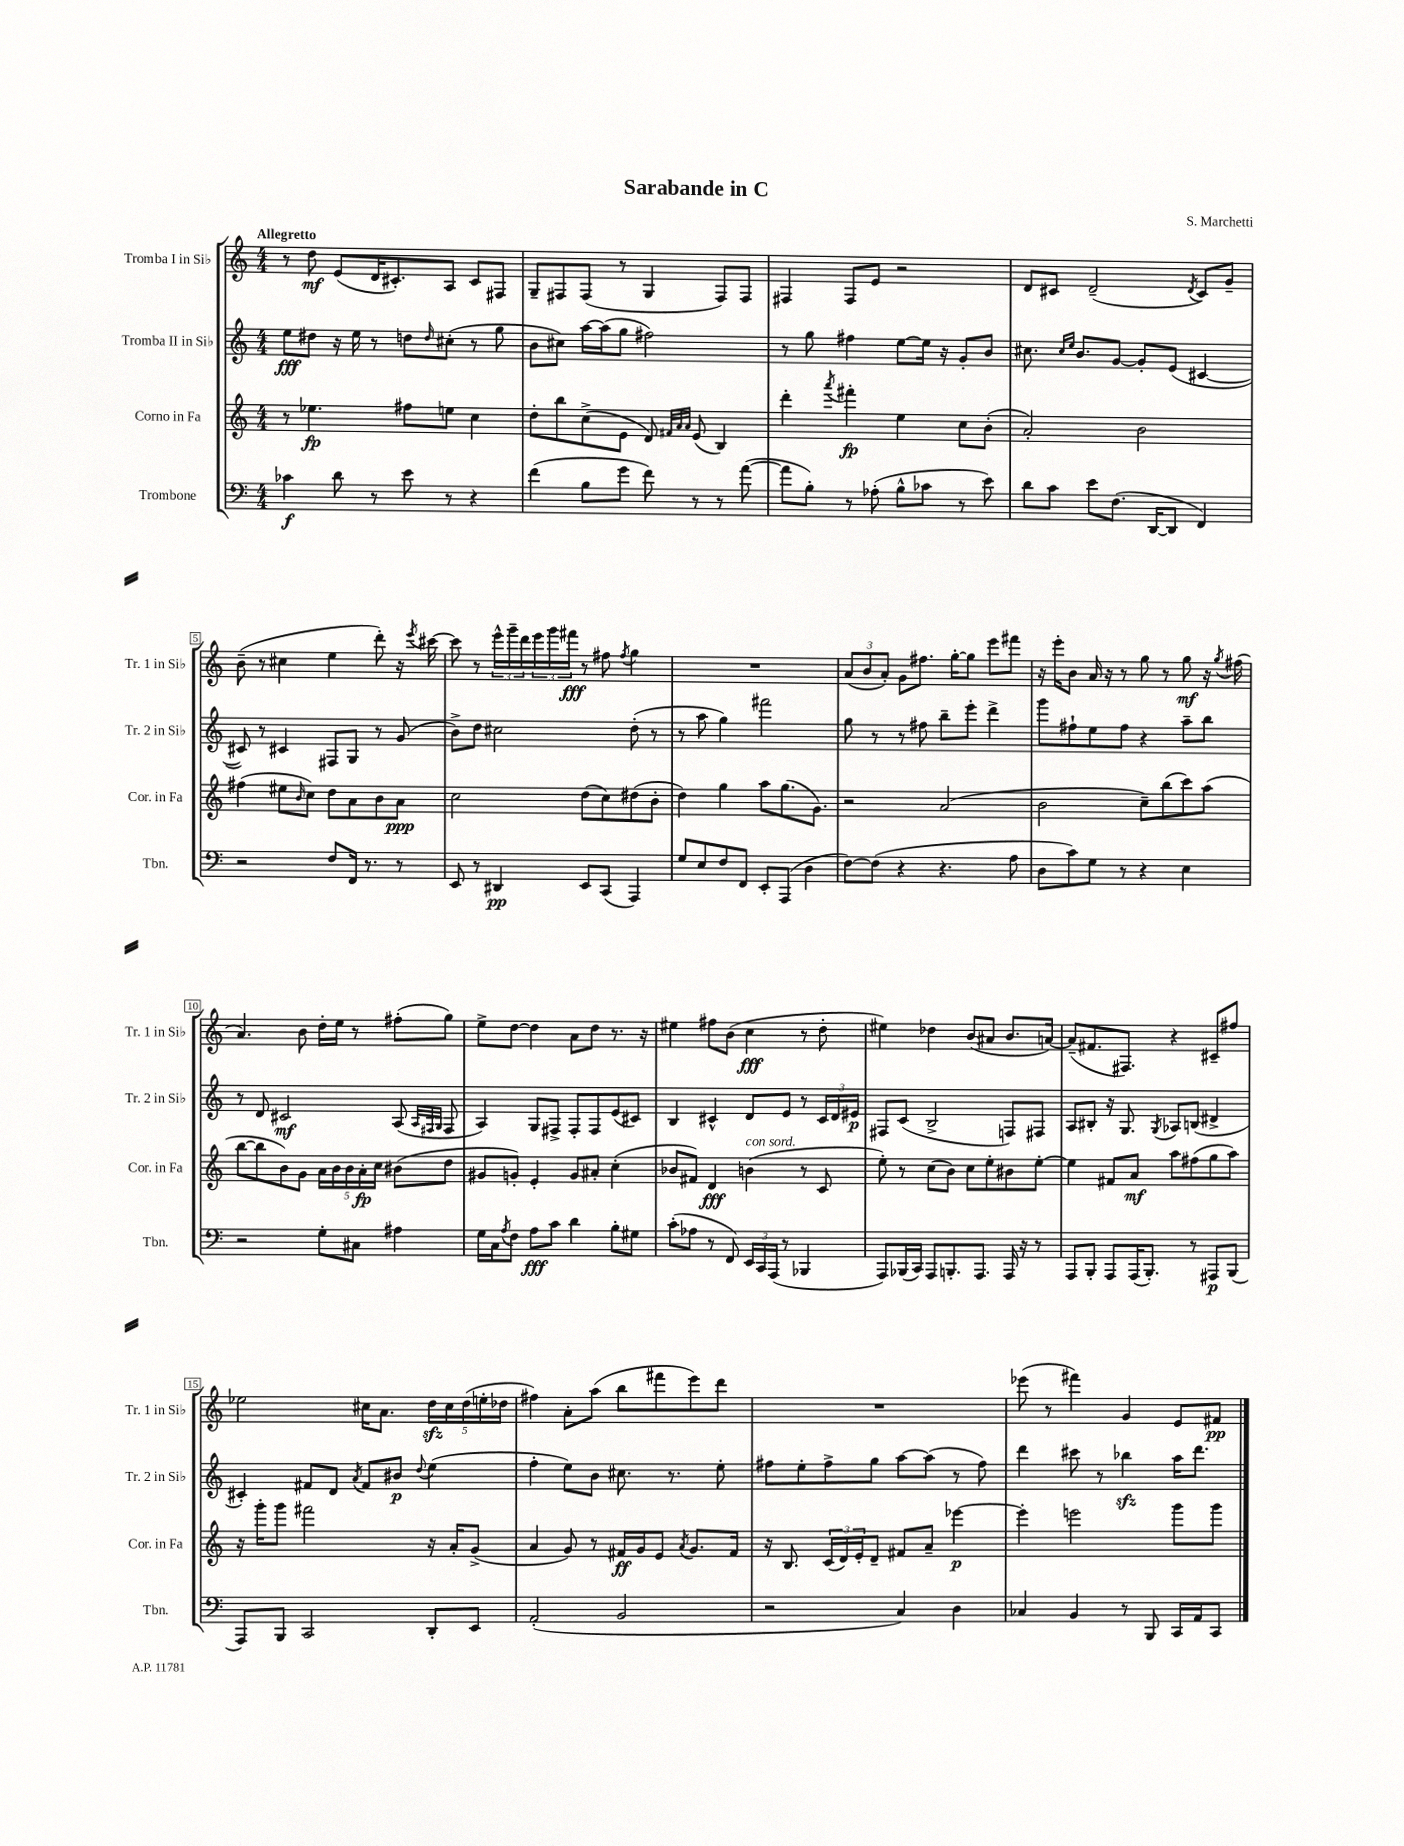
\header { title = "Sarabande in C" composer = "S. Marchetti" }
<<
\new StaffGroup <<
\new Staff = "s0" \with { instrumentName = "Tromba I in Sib" shortInstrumentName = "Tr. 1 in Sib" } {
    \clef treble \key c \major \numericTimeSignature \time 4/4 \tempo "Allegretto"
    r8 d''8\mf e'8( d'16 cis'8.-.) a8 cis'8 fis8 |
    g8-- fis8 fis8( r8 g4 fis8) fis8 |
    fis4 fis8 e'8 r2 |
    d'8 cis'8 d'2--( \acciaccatura { d'8 } cis'8) g'8-- |
    b'8--( r8 cis''4 e''4 d'''8-.) r16 \acciaccatura { e'''8 } cis'''16~ |
    cis'''8 r8 \tuplet 3/2 { e'''16-^ g'''16-- d'''16 } \tuplet 3/2 { e'''16 g'''16 fis'''16\fff } r8 fis''8 \acciaccatura { fis''8 } g''4 |
    R1 |
    \tuplet 3/2 { a'8( b'8 a'8-.) } g'8 fis''8. g''16~-. g''8 e'''8 fis'''8 |
    r16 e'''16-. b'8 a'16 r16 r8 g''8 r8 g''8\mf r16 \acciaccatura { g''8 } fis''16( |
    a'4.) b'8 d''16-. e''16 r8 fis''8-.( g''8) |
    e''8-> d''8~ d''4 a'8 d''8 r8. r16 |
    eis''4 fis''8 b'8( c''4\fff r8 d''8-. |
    eis''4) des''4 b'8( ais'8 b'8. a'16~) |
    a'8--( fis'8. fis8.) r4 cis'8-- fis''8 |
    ees''2 cis''16 a'8. \tuplet 5/4 { d''16\sfz cis''16 d''16( e''16-. des''16 } |
    fis''4) a'8-. a''8( b''8 fis'''8 e'''8) d'''8 |
    R1 |
    ees'''8( r8 fis'''4) g'4 e'8 fis'8\pp \bar "|." |
}
\new Staff = "s1" \with { instrumentName = "Tromba II in Sib" shortInstrumentName = "Tr. 2 in Sib" } {
    \clef treble \key c \major \numericTimeSignature \time 4/4
    e''8\fff dis''8 r16 e''16 r8 d''8 \grace { d''16 } cis''8-.( r8 g''8 |
    b'8 cis''8) a''16~ a''16( g''8 fis''2) |
    r8 g''8 fis''4 e''8~ e''16 r16 g'8-. b'8 |
    cis''8. \grace { cis''16 e''16 } b'8. g'8~ g'8-. e'8( cis'4~ |
    cis'8) r8 cis'4 fis8 g8 r8 g'8( |
    b'8->) d''8 cis''2 d''8-.( r8 |
    r8 a''8 g''4) fis'''2 |
    g''8 r8 r8 fis''8 b''8-- e'''8-. d'''4-> |
    g'''8 fis''8-! e''8 fis''8 r4 a''8-- b''8 |
    r8 d'8 cis'2\mf a8( \grace { a32 fis32 g32 } fis8 |
    a4) g8 fis8-> fis8-. fis8 e'8( cis'8) |
    b4 cis'4-^ d'8 e'8 r8 \tuplet 3/2 { cis'16 d'16 eis'16\p } |
    fis8 c'8( b2-> f8) fis8 |
    a8 bis8-. r16 g8. \acciaccatura { g8 } aes8 b8( dis'4-> |
    cis'4-.) fis'8 d'8 \acciaccatura { a'8 } fis'8 bis'8\p \appoggiatura { d''8 } e''4( |
    f''4-. e''8) b'8 cis''8. r8. e''8-. |
    fis''8 e''8-. fis''8-> g''8 a''8~ a''8( r8 fis''8) |
    d'''4 cis'''8 r8 bes''4\sfz a''16 d'''8. \bar "|." |
}
\new Staff = "s2" \with { instrumentName = "Corno in Fa" shortInstrumentName = "Cor. in Fa" } {
    \clef treble \key c \major \numericTimeSignature \time 4/4
    r8 ees''4.\fp fis''8 e''8 c''4 |
    d''8-. b''8 c''8->( e'8 d'8) \grace { fis'32 a'32 a'32 } e'8( b4) |
    d'''4-. \acciaccatura { a'''8 } fis'''4-.\fp e''4 c''8 b'8-.( |
    a'2-.) b'2 |
    fis''4( eis''8 \grace { b'16 } c''8) d''8 a'8 b'8 a'8\ppp |
    c''2 d''8( c''8) dis''8( b'8-. |
    d''4) g''4 a''8 g''8.( g'8.) |
    r2 a'2( |
    b'2 c''8--) b''8( c'''8) a''8( |
    b''8~ b''8 b'8) g'8 \tuplet 5/4 { a'16 b'16 b'16 a'16-.\fp c''16 } bis'8( d''8 |
    gis'8 g'8-.) e'4-. g'8 ais'8-. c''4-.( |
    bes'8 fis'8) d'4\fff b'4^\markup { \italic "con sord." }( r8 c'8 |
    e''8-.) r8 c''8( b'8) c''8 e''8-. bis'8 e''8~-. |
    e''4 fis'8 a'8\mf a''8 fis''8( g''8 a''8) |
    r16 g'''16-. g'''8 fis'''2 r16 a'16-. g'8->( |
    a'4 g'8) r8 fis'16\ff g'16 e'8 \acciaccatura { a'8 } g'8. fis'16 |
    r16 b8. \tuplet 3/2 { c'16( d'16) e'16-. } d'8-- fis'8 a'8-- ees'''4~\p |
    ees'''4-. e'''2 g'''8 g'''8 \bar "|." |
}
\new Staff = "s3" \with { instrumentName = "Trombone" shortInstrumentName = "Tbn." } {
    \clef bass \key c \major \numericTimeSignature \time 4/4
    ces'4\f d'8 r8 e'8 r8 r4 |
    f'4( b8 g'8 f'8) r8 r8 a'8~( |
    a'8 b8-.) r8 aes8-.( b8-^ ces'8 r8 e'8) |
    d'8 c'8 e'8 f8.( d,16~ d,8 f,4) |
    r2 f8 f,16 r8. r8 |
    e,8 r8 dis,4\pp e,8 c,8( a,,4) |
    g8 e8 f8 f,8 e,8-. a,,8( d4 |
    f8~) f8( r4 r4. a8 |
    d8 c'8) g8 r8 r4 e4 |
    r2 g8-. cis8 ais4 |
    g16 c16 \acciaccatura { a8 } f8 a8\fff c'8 d'4 b8-. gis8 |
    c'8-.( aes8 r8 f,8) \tuplet 3/2 { e,16 c,16 a,,16( } r8 bes,,4 |
    a,,8) bes,,16( c,16) a,,8 b,,8.-. a,,8. a,,16 r16 r8 |
    a,,8 b,,8-. a,,8 a,,16( b,,8.-.) r8 ais,,8\p b,,8( |
    a,,8) b,,8 c,2 d,8-. e,8 |
    a,2-.( b,2 |
    r2 c4) d4 |
    ces4 b,4 r8 b,,8 c,16 a,16 c,8 \bar "|." |
}
>>
>>
\layout { \context { \Score \override BarNumber.stencil = #(make-stencil-boxer 0.1 0.3 ly:text-interface::print) } }
